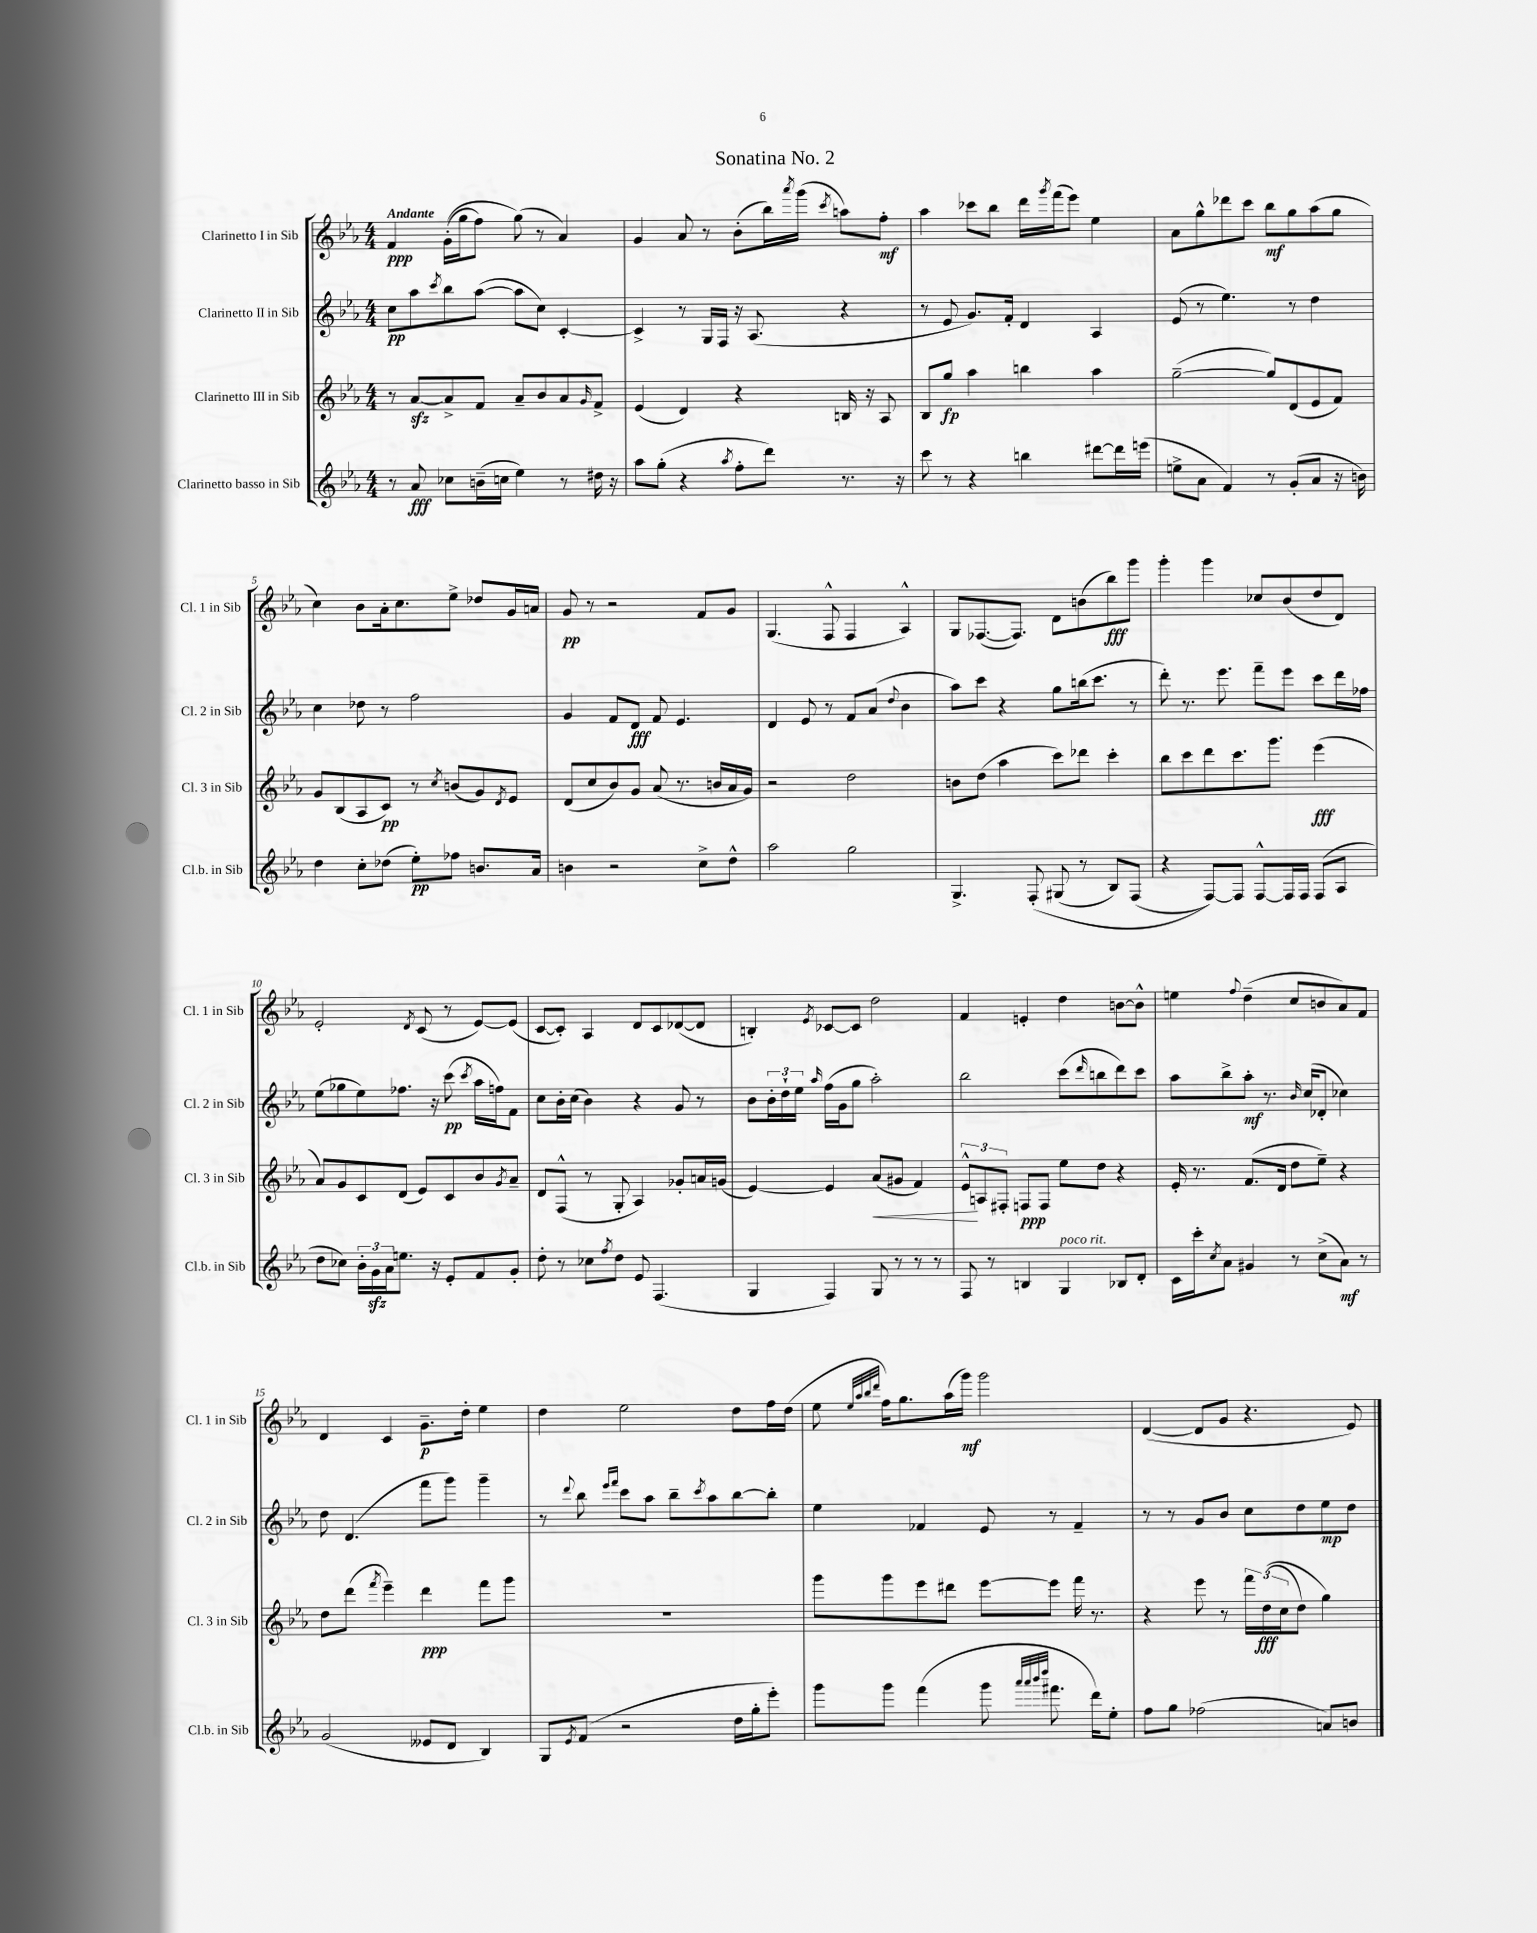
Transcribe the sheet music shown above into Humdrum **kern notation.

**kern	**kern	**kern	**kern
*staff4	*staff3	*staff2	*staff1
*clefG2	*clefG2	*clefG2	*clefG2
*k[b-e-a-]	*k[b-e-a-]	*k[b-e-a-]	*k[b-e-a-]
*M4/4	*M4/4	*M4/4	*M4/4
8r	8r	8cc	4f
8a-	[8a-	8aa-	.
.	.	8qccc	.
8cc-	8a-^]	8bb-	&((16g'
.	.	.	16gg
(16b~	8f	([8aa-	8ff)
16cc	.	.	.
4ee-)	8a-~	8aa-]	(8gg&)
.	8b-	8cc)	8r
8r	8a-	[4c'	4a-)
.	16qqg	.	.
16dd#	8f^	.	.
16r	.	.	.
=	=	=	=
8aa-	(4e-	4c^]	4g
(8gg'	.	.	.
4r	4d)	8r	8a-
.	.	16G	8r
.	.	16F	.
8qaa-	.	.	.
8ff'	4r	16r	(8b-'
.	.	(8.A-	.
8ddd)	.	.	16bb-)
.	.	.	8qaaa-
.	.	.	(16ggg
.	.	.	8qccc
8.r	16B	4r	8aa)
.	16r	.	.
.	8A-	.	8ff'
16r	.	.	.
=	=	=	=
8ccc	8B-	8r	4aa-
8r	8gg	8e-	.
4r	4aa-	8.g)	8ccc-
.	.	.	8bb-
.	.	16f'	.
4bb	4bb	4d	16ddd
.	.	.	8qggg
.	.	.	(16fff
.	.	.	8eee-)
[8ddd#	4aa-	4A-	4ee-
16ddd#]	.	.	.
(16eee	.	.	.
=	=	=	=
8ee^	([2gg~	(8e-	8a-
8a-	.	8r	8gg^^
4f)	.	4.ee-)	8ddd-
.	.	.	8ccc
8r	8gg])	.	8bb-
(8g'	(8d	8r	8gg
8a-	8e-	4dd	(8aa-
16r	8f)	.	8gg
16b)	.	.	.
=	=	=	=
4dd	8g	4cc	4cc)
.	(8B-	.	.
8cc'	8A-	8dd-	8b-
(8dd-	8c)	8r	16a-'
.	.	.	8.cc
8ee-')	8r	2ff	.
.	8qcc	.	.
8ff-	(8b	.	8ee-^
8.b	8g)	.	8dd-
.	8qd	.	.
.	8e-	.	16g
16a-	.	.	16a
=	=	=	=
4b	(8d	4g	8g
.	8cc	.	8r
2r	8b-)	8f	2r
.	8g	8d	.
.	(8a-	8f	.
.	8.r	4.e-	.
8cc^	.	.	8f
.	16b	.	.
8dd^^	16a-	.	8g
.	16g)	.	.
=	=	=	=
2aa-	2r	4d	(4.G
.	.	8e-	.
.	.	8r	8F^^
2gg	2dd	8f	4F
.	.	(8a-	.
.	.	8qqdd	.
.	.	4b-	4A-^^)
=	=	=	=
4.G^	8b	8aa-)	8G
.	(8dd	8ccc	([8.F-
.	4aa-	4r	.
.	.	.	8.F-])
&(8F'	.	.	.
(8G#	8ccc)	8gg	8d
8r	8ddd-	(16bb	(8b
.	.	8.ccc	.
8B-)	4ccc'	.	8bb-)
(8F	.	8r	8ggg
=	=	=	=
4r	8bb-	8ddd')	4ggg'
.	8ccc	8.r	.
[8F)&)	8ddd	.	4ggg
.	.	8.eee-	.
8F]	8.ccc	.	.
[8F^^	.	8fff~	8cc-
.	8.ggg	.	.
16F]	.	8eee-	(8b-
16F	.	.	.
(8F	(4eee-	8ccc	8dd
8A-	.	16ddd	8d)
.	.	16ff-	.
=	=	=	=
8dd	8a-)	(8ee-	2e-'
8cc-)	8g	8gg-	.
24b-'	8c	8ee-)	.
24g	.	.	.
24a-	.	.	.
8.ee	(8d	8.ff-	.
.	.	.	8qd
.	8e-)	.	(8c
16r	.	16r	.
8e-'	8c	(8ccc	8r
.	.	8qccc	.
8f	8b-	16aa-	[8e-)
.	.	16ff)	.
.	8qg	.	.
8g'	8a-~	8f	(8e-]
=	=	=	=
8dd'	8d	8cc	[8c
8r	(8F^^	16b-'	8c'])
.	.	(16cc	.
8cc-	8r	4b-)	4A-
8qff	.	.	.
8dd	8G'	.	.
8e-	4A-)	4r	8d
(4.F	.	.	8c
.	8g-'	8g	([8d-
.	16a	8r	8d-]
.	(16g	.	.
=	=	=	=
4G	[4e-)	8b-	4B')
.	.	24b-'	.
.	.	24dd`	.
.	.	24ee-	.
.	.	16qqaa-	8qe-
4F)	4e-]	(16ff	[8c-
.	.	16g	.
.	.	8gg	8c-]
8G	(8a-	2aa-')	2dd
8r	8g#	.	.
8r	4f)	.	.
8r	.	.	.
=	=	=	=
8F	12e-^^	2bb-	4f
.	12A	.	.
8r	.	.	.
.	12F#'	.	.
4B	8F	.	4e'
.	8F	.	.
4G	8ee-	(8ccc	4dd
.	.	16qqddd	.
.	8dd	8bb	.
8B-	4r	8ddd)	[8b
8d'	.	8ccc	8b^^]
=	=	=	=
16c	16e-'	8aa-	4ee
16ccc'	8.r	.	.
8qcc	.	.	.
8a-	.	8bb-^	.
.	.	.	8qqff
4g#	(8.f	8aa-'	(4dd~
.	.	8.r	.
.	16d	.	.
8r	8dd	.	8cc
.	.	16qqb-	.
.	.	(16cc	.
(8cc^	8ee-~)	8d-'	8b
8a-)	4r	4cc-)	8a-)
8r	.	.	8f
=	=	=	=
(2g	8dd	8dd	4d
.	(8ddd	(4.d	.
.	8qfff	.	.
.	4eee-~)	.	4c
8e--	4ddd	8fff	8.g~
8d	.	8ggg)	.
.	.	.	16dd'
4B-)	8fff	4ggg~	4ee-
.	8ggg	.	.
=	=	=	=
8G	1r	8r	4dd
8qe-	.	8qqddd	.
(8f	.	8bb-	.
.	.	16qqeee-	.
.	.	16qqfff	.
2r	.	8ccc	2ee-
.	.	8aa-	.
.	.	8bb-~	.
.	.	8qccc	.
.	.	8aa-	.
16dd	.	[8bb-	8dd
16gg'	.	.	.
8eee-')	.	8bb-']	16ff
.	.	.	(16dd
=	=	=	=
8ggg	8ggg	4ee-	8ee-
.	.	.	32qqee-
.	.	.	32qqaa-
.	.	.	32qqbb-
.	.	.	32qqddd
8ggg	8ggg	.	16ff)
.	.	.	8.gg
(4fff	8eee-	4f-	.
.	8ddd#	.	(16aa-
.	.	.	16ggg)
8ggg	[8eee-	8e-	2ggg
32qqaaa-	.	.	.
32qqaaa-	.	.	.
32qqbbb-	.	.	.
32qqdddd	.	.	.
8.fff#	8eee-]	8r	.
.	16fff	4f-~	.
16ddd)	8.r	.	.
8ee-'	.	.	.
=	=	=	=
8ff	4r	8r	([4d
8gg	.	8r	.
(2ff-	8eee-	8g	8d]
.	8r	8b-	8g
.	24fff	8cc	4.r
.	&((24dd	.	.
.	24cc	.	.
.	8dd)	8dd	.
8a)	4gg&)	8ee-	.
8b	.	8dd	8e-)
==	==	==	==
*-	*-	*-	*-
